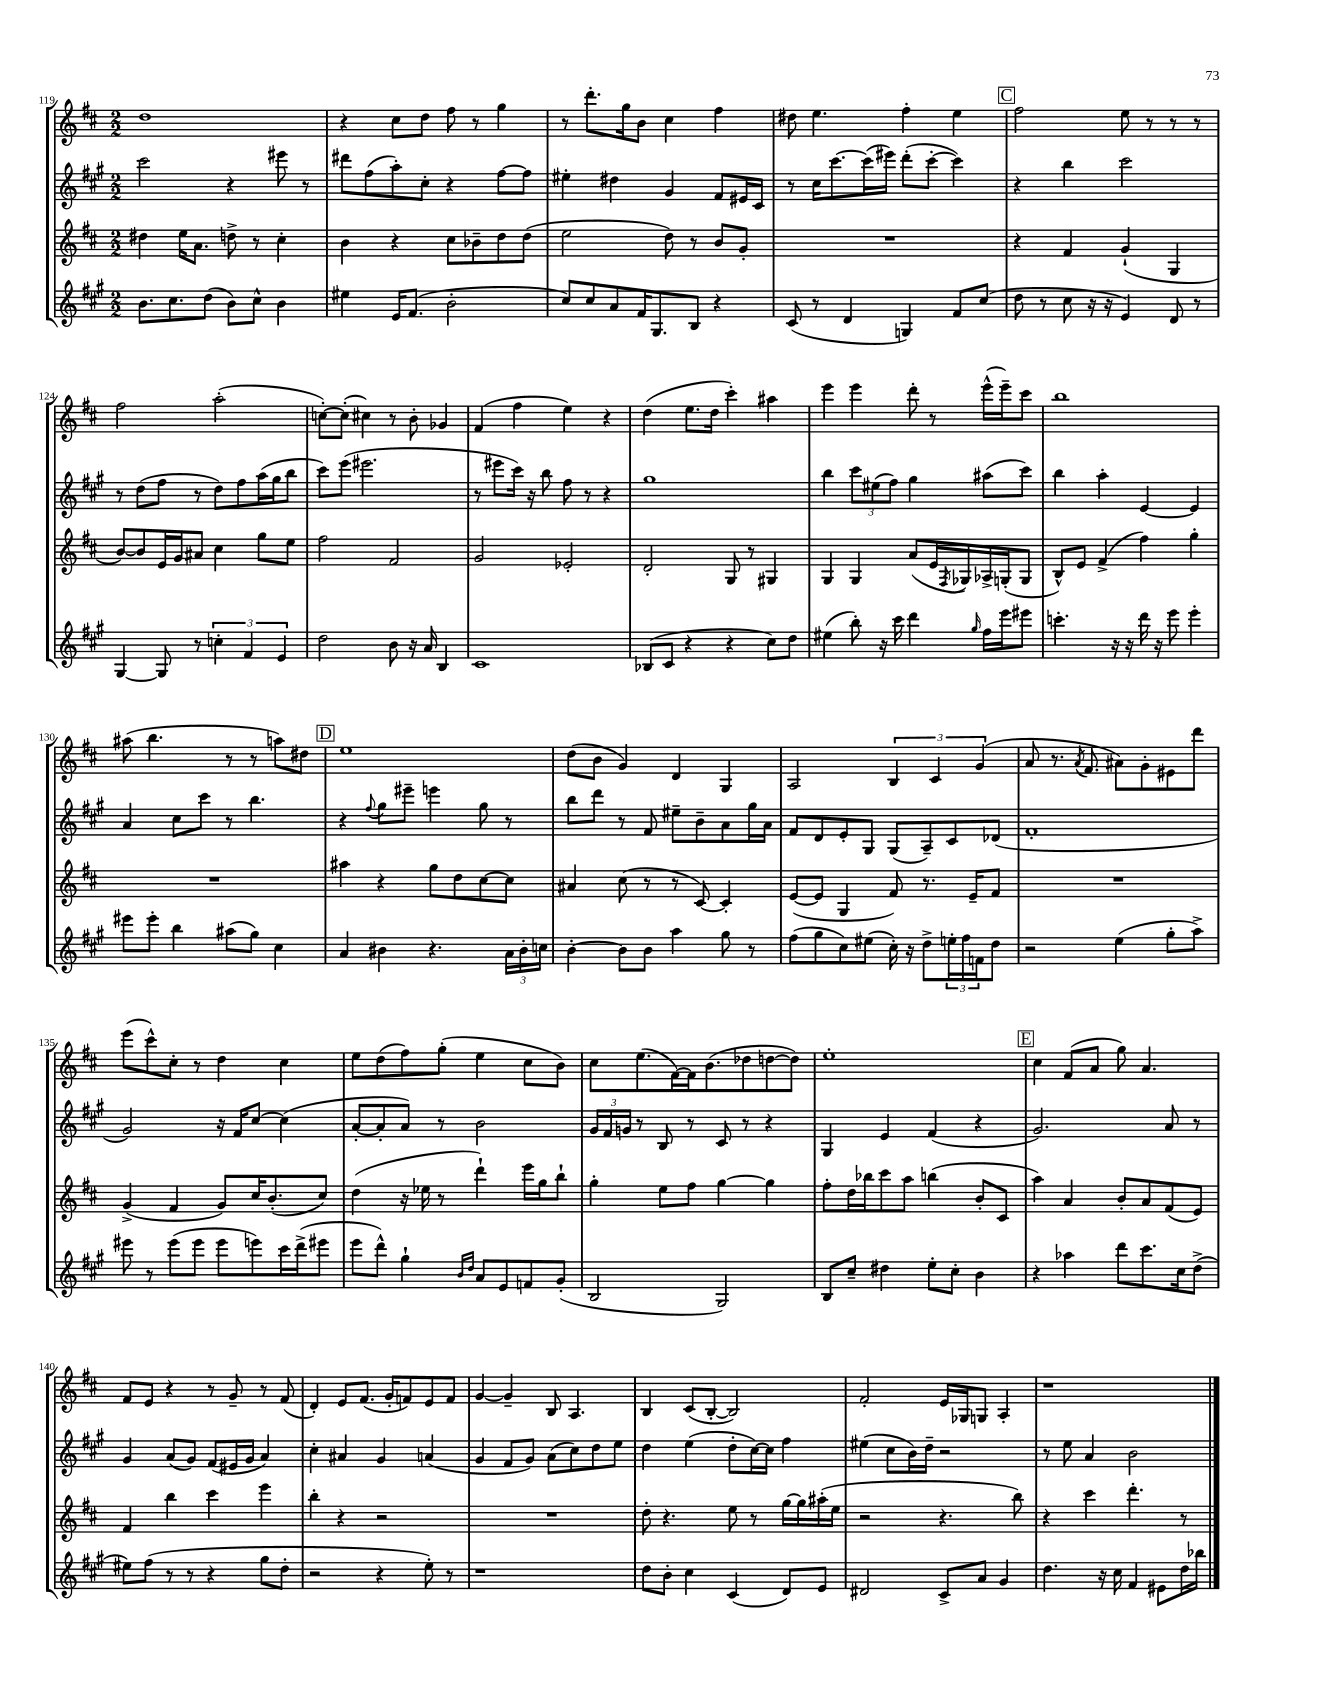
<<
\new StaffGroup <<
\new Staff = "s0" {
    \clef treble \key d \major \numericTimeSignature \time 2/2
    d''1 |
    r4 cis''8 d''8 fis''8 r8 g''4 |
    r8 d'''8.-. g''16 b'8 cis''4 fis''4 |
    dis''8 e''4. fis''4-. e''4 |
    \mark \markup { \box "C" } fis''2 e''8 r8 r8 r8 |
    fis''2 a''2-.( |
    c''8~-.) c''8-.( cis''4) r8 b'8-. ges'4 |
    fis'4( fis''4 e''4) r4 |
    d''4( e''8. d''16 cis'''4-.) ais''4 |
    e'''4 e'''4 d'''8-. r8 e'''16-^( e'''16--) cis'''8 |
    b''1 |
    ais''8( b''4. r8 r8 a''8) dis''8 |
    \mark \markup { \box "D" } e''1 |
    d''8( b'8 g'4) d'4 g4 |
    a2 \tuplet 3/2 { b4 cis'4 g'4( } |
    a'8 r8. \acciaccatura { a'8 } fis'8. ais'8) g'8-. eis'8 d'''8 |
    e'''8( cis'''8-^) cis''8-. r8 d''4 cis''4 |
    e''8 d''8( fis''8) g''8-.( e''4 cis''8 b'8) |
    cis''8 e''8.( fis'16~) fis'16 b'8.( des''8 d''8~ d''8) |
    e''1-. |
    \mark \markup { \box "E" } cis''4 fis'8( a'8 g''8) a'4. |
    fis'8 e'8 r4 r8 g'8-- r8 fis'8( |
    d'4-.) e'8 fis'8.( g'16-. f'8) e'8 f'8 |
    g'4~ g'4-- b8 a4. |
    b4 cis'8( b8~-. b2) |
    fis'2-. e'16 ges16 g8 a4-. |
    r1 \bar "|." |
}
\new Staff = "s1" {
    \clef treble \key a \major \numericTimeSignature \time 2/2
    cis'''2 r4 eis'''8 r8 |
    dis'''8 fis''8( a''8-.) cis''8-. r4 fis''8~ fis''8 |
    eis''4-. dis''4 gis'4 fis'8 eis'16 cis'16 |
    r8 cis''16 cis'''8.~ cis'''16( eis'''16) d'''8-.( cis'''8~-. cis'''4) |
    \mark \markup { \box "C" } r4 b''4 cis'''2 |
    r8 d''8( fis''8 r8 d''8) fis''8 a''16( gis''16 b''8 |
    cis'''8) e'''8( eis'''2. |
    r8 eis'''8 cis'''16) r16 b''8 fis''8 r8 r4 |
    gis''1 |
    b''4 \tuplet 3/2 { cis'''8 eis''8( fis''8) } gis''4 ais''8( cis'''8) |
    b''4 a''4-. e'4~ e'4 |
    a'4 cis''8 cis'''8 r8 b''4. |
    \mark \markup { \box "D" } r4 \appoggiatura { fis''8 } gis''8 eis'''8-- e'''4 gis''8 r8 |
    b''8 d'''8 r8 fis'8 eis''8-- b'8-- a'8 gis''16 a'16 |
    fis'8 d'8 e'8-. gis8 gis8( a8--) cis'8 des'8( |
    fis'1-. |
    gis'2) r16 fis'16 cis''8~ cis''4( |
    a'8~-. a'8-. a'8) r8 b'2 |
    \tuplet 3/2 { gis'16 fis'16 g'16 } r8 b8 r8 cis'8 r8 r4 |
    gis4 e'4 fis'4( r4 |
    \mark \markup { \box "E" } gis'2.) a'8 r8 |
    gis'4 a'8( gis'8) fis'8( eis'16 gis'16 a'4) |
    cis''4-. ais'4 gis'4 a'4( |
    gis'4 fis'8 gis'8) a'8( cis''8) d''8 e''8 |
    d''4 e''4( d''8-. cis''16~) cis''16 fis''4 |
    eis''4( cis''8 b'16) d''16-- r2 |
    r8 e''8 a'4 b'2 \bar "|." |
}
\new Staff = "s2" {
    \clef treble \key d \major \numericTimeSignature \time 2/2
    dis''4 e''16 a'8. d''8-> r8 cis''4-. |
    b'4 r4 cis''8 bes'8-- d''8 d''8( |
    e''2 d''8) r8 b'8 g'8-. |
    R1 |
    \mark \markup { \box "C" } r4 fis'4 g'4-!( g4 |
    b'8~) b'8 e'16 g'16 ais'8 cis''4 g''8 e''8 |
    fis''2 fis'2 |
    g'2 ees'2-. |
    d'2-. g8 r8 gis4 |
    g4 g4 a'8( e'16 \acciaccatura { fis8 } ges16) aes16-> g16-.( g8 |
    b8-^) e'8 fis'4->( fis''4) g''4-. |
    R1 |
    \mark \markup { \box "D" } ais''4 r4 g''8 d''8 cis''8~ cis''8 |
    ais'4 cis''8( r8 r8 cis'8~) cis'4-. |
    e'8~( e'8 g4 fis'8) r8. e'16-- fis'8 |
    R1 |
    g'4->( fis'4 g'8) cis''16 b'8.-.( cis''8) |
    d''4( r16 ees''16 r8 d'''4-!) e'''16 g''16 b''8-! |
    g''4-. e''8 fis''8 g''4~ g''4 |
    fis''8-. d''16 bes''16 cis'''8 a''8 b''4( b'8-. cis'8 |
    \mark \markup { \box "E" } a''4) a'4 b'8-. a'8 fis'8( e'8) |
    fis'4 b''4 cis'''4 e'''4 |
    b''4-. r4 r2 |
    R1 |
    d''8-. r4. e''8 r8 g''16~ g''16 ais''16-.( e''16 |
    r2 r4. b''8) |
    r4 cis'''4 d'''4.-. r8 \bar "|." |
}
\new Staff = "s3" {
    \clef treble \key a \major \numericTimeSignature \time 2/2
    b'8. cis''8. d''8( b'8) cis''8-^ b'4 |
    eis''4 e'16 fis'8.( b'2-. |
    cis''8) cis''8 a'8 fis'16 gis8. b8 r4 |
    cis'8( r8 d'4 g4) fis'8 cis''8( |
    \mark \markup { \box "C" } d''8 r8 cis''8 r16 r16 e'4) d'8 r8 |
    gis4~ gis8 r8 \tuplet 3/2 { c''4-. fis'4 e'4 } |
    d''2 b'8 r16 a'16 b4 |
    cis'1 |
    bes8( cis'8 r4 r4 cis''8) d''8 |
    eis''4( b''8-.) r16 cis'''16 d'''4 \grace { gis''16 } fis''16 e'''16 eis'''8 |
    c'''4.-. r16 r16 d'''16 r16 e'''8 e'''4-. |
    eis'''8 eis'''8-. b''4 ais''8( gis''8) cis''4 |
    \mark \markup { \box "D" } a'4 bis'4 r4. \tuplet 3/2 { a'16 bis'16-. c''16 } |
    b'4~-. b'8 b'8 a''4 gis''8 r8 |
    fis''8( gis''8 cis''8) eis''8( cis''16-.) r16 d''8-> \tuplet 3/2 { e''16-. fis''16 f'16 } d''8 |
    r2 e''4( gis''8-. a''8->) |
    eis'''8 r8 eis'''8( eis'''8 eis'''8 e'''8) cis'''16 d'''16->( eis'''8 |
    e'''8 d'''8-^) gis''4-! \grace { b'16 d''16 } a'8 e'8 f'8 gis'8-.( |
    b2 gis2) |
    b8 cis''8-- dis''4 e''8-. cis''8-. b'4 |
    \mark \markup { \box "E" } r4 aes''4 d'''8 cis'''8. cis''16 d''8->( |
    eis''8) fis''8( r8 r8 r4 gis''8 d''8-. |
    r2 r4 e''8-.) r8 |
    r1 |
    d''8 b'8-. cis''4 cis'4( d'8) e'8 |
    dis'2 cis'8-> a'8 gis'4 |
    d''4. r16 cis''16 fis'4 eis'8 d''16 bes''16 \bar "|." |
}
>>
>>
\layout { \context { \Score currentBarNumber = #119 } }
